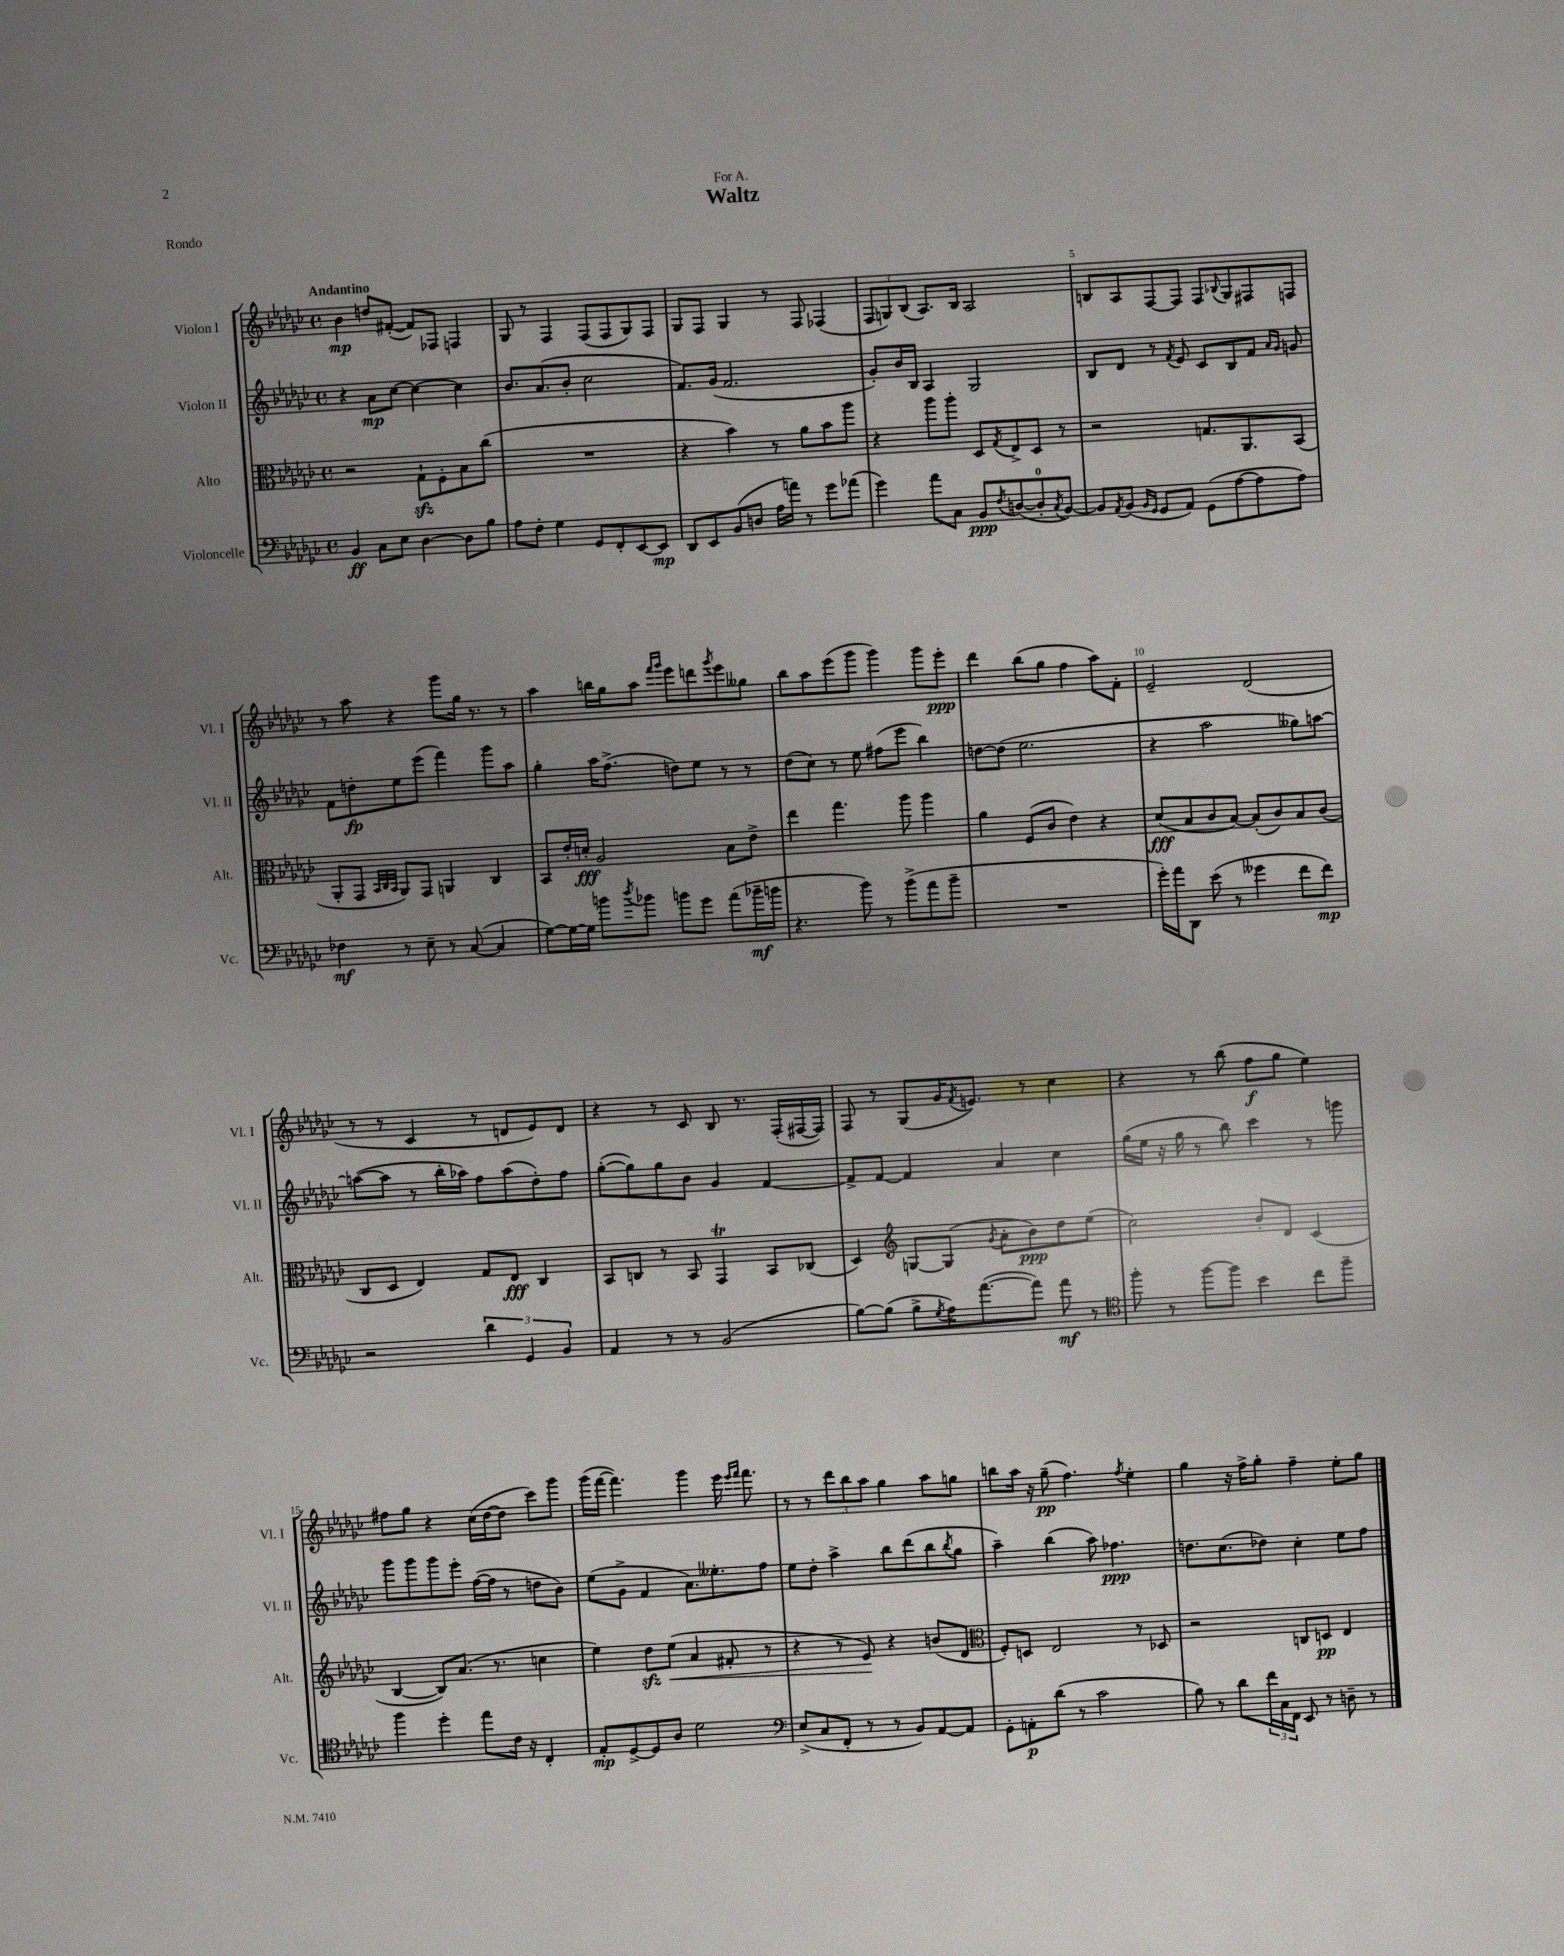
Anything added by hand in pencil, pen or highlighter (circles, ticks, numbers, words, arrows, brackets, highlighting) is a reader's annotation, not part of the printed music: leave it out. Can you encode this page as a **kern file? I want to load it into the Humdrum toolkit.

**kern	**kern	**kern	**kern
*staff4	*staff3	*staff2	*staff1
*clefF4	*clefC3	*clefG2	*clefG2
*k[b-e-a-d-g-c-]	*k[b-e-a-d-g-c-]	*k[b-e-a-d-g-c-]	*k[b-e-a-d-g-c-]
*M4/4	*M4/4	*M4/4	*M4/4
*met(c)	*met(c)	*met(c)	*met(c)
4BB-	2r	4r	4b-
8C-	.	8a-	8dd
8E-	.	[8cc-	([8f#'
[4D-	8G-`	4cc-_	8f#])
.	8F'	.	8F-
8D-]	8B-	4cc-]	4F
8B-	(8cc-	.	.
=	=	=	=
8A-	1r	8.b-	8G-
8F'	.	.	8r
.	.	(8.a-	.
4G-	.	.	4F
.	.	8b-'	.
8GG-	.	2cc-	(8F
8FF'	.	.	8F
[8EE-	.	.	8G-)
8EE-]	.	.	8F
=	=	=	=
8DD-	4r	8.f)	8G-
8EE-	.	.	8F
.	.	(16g-	.
(8BB-	4b-)	2.f	4G-
8D	.	.	.
16A-	8r	.	8r
16a)	.	.	.
8r	8a-	.	8F
8g-	8b-	.	(4F-
(8a-	8aa-	.	.
=	=	=	=
4g-)	4r	8g-')	12F
.	.	.	12G)
.	.	16b-	.
.	.	.	(12B-
.	.	16B-	.
8a-	8aa-	4A-	8.A-)
8C-	8aa-'	.	.
.	.	.	16B-
8BB-	8D-	2G-	2A-
8qF	8qG-	.	.
([8D	8E-^	.	.
8D']	8D-	.	.
8qC-	.	.	.
[8BB-)	8r	.	.
=	=	=	=
8BB-]	2r	8B-	8B
8qAA-	.	.	.
(8BB-	.	8d-	8A-
16qqBB-	.	.	.
16qqGG-	.	.	.
8GG-	.	8r	[8F
.	.	8qf	.
8AA-)	.	8e-	8F]
(8GG-	8.G	8c-	8F
.	.	.	8qqB-
[8A-	.	8B-	8G-
.	8.AA-	.	.
8A-]	.	8f	8F#
.	.	16qqa-	.
.	.	16qqg-	.
8A-)	(8BB-	8g	8F
=	=	=	=
4F-	8AA-'	8f	8r
.	8GG-	8dd'	8aa-
.	32qqBB-	.	.
.	32qqC-	.	.
.	32qqBB-	.	.
8r	8AA-)	8ee-	4r
8E-~	8GG-	(8eee-	.
8r	4AA	4fff)	8ggg-
([8C-	.	.	16gg-
.	.	.	8.r
4C-]	4C-	8ggg-	.
.	.	8aa-	8r
=	=	=	=
[8G-)	8BB-	4gg-'	4aa-
16G-_	16e-'	.	.
16G-]	16d'	.	.
8b	2A-	16aa-	16bb
.	.	(8.ff^	16gg-
8qdd-	.	.	.
8b-	.	.	8aa-
.	.	.	16qqfff
.	.	.	16qqggg-
8b	.	8dd)	8eee-
8g-	.	8ee-	8ddd
.	.	.	8qggg-
(8a-	8B-	8r	8eee-
16b-~	8e-^	8r	8gg--
16b	.	.	.
=	=	=	=
4.r	4ee-	(8dd-	8bb-
.	.	8cc-)	8aa-
.	4.gg-	8r	(8eee-
8b-)	.	8ee-	8ggg-
8r	.	(8ff#	4ggg-)
(8b-^	8aa-	8eee-	.
8a-	4aa-	4bb-)	8ggg-
8b-~	.	.	8eee-'
=	=	=	=
1r	4a-	[8dd	4ddd-
.	.	(8dd]	.
.	(8F	2.ee-	(8bb-
.	8c-	.	8gg-
.	4e-)	.	4ff
.	4r	.	8aa-)
.	.	.	8f'
=	=	=	=
16g-')	(8d-	4r	2e-~
16a-	.	.	.
8DD-	8B-	.	.
(8e-	8c-	2aa-	.
8r	[8B-)	.	.
4g--	(8B-']	.	(2d-
.	8c-)	.	.
8f	8B-	8gg--)	.
8f)	(8c-	[8aa	.
=	=	=	=
2r	8C-	(8aa_	8r
.	8D-	8aa]	8r
.	4E-)	8r	4c-
.	.	16bb-'	.
.	.	16aa-)	.
6d-	8G-	8ff	8r
.	8E-	(8aa-	8d
6GG-	.	.	.
.	4C-	8dd-')	8e-)
6BB-	.	.	.
.	.	8ff	8d
=	=	=	=
4AA-	8BB-	([8gg-'	4r
.	8C	8gg-])	.
8r	8r	8gg-	8r
8r	8BB-	8b-	8c-
(2BB-	4GG-	4g-	8B-
.	.	.	8.r
.	8BB-	[4f	.
.	.	.	(16F'
.	(8C-	.	[16F#
.	.	.	16F#])
=	=	=	=
[8B-)	4D-)	8f^]	8F
(8B-]	.	[8f	8r
*	*clefG2	*	*
8B-^	[8G	4f]	(8G-
8qG-	.	.	.
16A-)	(8G]	.	16g-
.	.	.	8qf
([8.a-	.	.	8.e)
.	8qg-	.	.
.	8a-'	4a-	.
8a-])	8b-)	.	8r
8a-	8dd-	4cc-	4cc-
8r	(8ee-	.	.
=	=	=	=
*clefC4	*	*	*
8ff'	2cc-)	(16gg-	4r
.	.	16ee-	.
8r	.	16r	.
.	.	16gg-	.
[8ff	.	8r	8r
8ff]	.	8bb-)	(8bb-
4b-	8b-'	4ccc-	8ff
.	8d-	.	8gg-
8cc-	(4c-	8r	4ee-)
8ff~	.	8ggg	.
=	=	=	=
4ff	[4B-	8ggg-	8ff#
.	.	8ggg-	8gg-
4dd-'	8B-])	8ggg-	4r
.	(8.a-	8eee-'	.
8ee-	.	([16ff	(16cc-
.	8.r	16ff]	[16dd-
16c-	.	8r	8dd-]
16r	.	.	.
4C-'	4cc	8dd	8ccc-)
.	.	8b-)	8ggg-
=	=	=	=
8E-'	4ee-)	(8ee-	(16ggg-
.	.	.	[16fff
[8D-^	.	8g-^	4.fff])
8D-]	8dd-	4f	.
8A-	(8ee-	.	.
2d-	4a-	8.a-)	4ggg-
.	.	8.ee--'	.
.	8f#'	.	16eee-
.	.	.	16qqeee-
.	.	.	16qqfff
.	.	.	8.fff
.	8r	8ff	.
=	=	=	=
*clefF4	*	*	*
(8E-^	4r	8ee-	8r
8C-	.	8dd-'	8r
8FF'	8r	4aa-^	12ddd-
.	.	.	12bb-
8r	8e-)	.	.
.	.	.	12aa-
8r	4r	8bb-	4gg-
8BB-)	.	(8ddd-	.
[8AA-	(8b	8bb-	8aa-
.	.	8qbb-	.
8AA-]	8d-	8gg-	8gg
=	=	=	=
*	*clefC3	*	*
8GG-'	8F')	4aa-~)	8bb
8AA'	8D	.	16aa-
.	.	.	16r
(8d-	2E-	(4bb-	(8gg-~
8r	.	.	4.ff)
2c-	.	8aa-)	.
.	.	4.ff-	.
.	.	.	8qff
.	8r	.	4ee-'
.	8D-	.	.
=	=	=	=
8B-)	2r	8.dd	4gg-
8r	.	.	.
.	.	(8.cc-	.
8d-	.	.	16r
.	.	.	16ff^
24f	.	8dd-)	8gg-'
24C-	.	.	.
24FF	.	.	.
8EE-	8C	4cc-'	4ff~
8r	8D	.	.
8D~	4E-	8ee-	8ee-'
8r	.	8ff	8gg-
==	==	==	==
*-	*-	*-	*-
